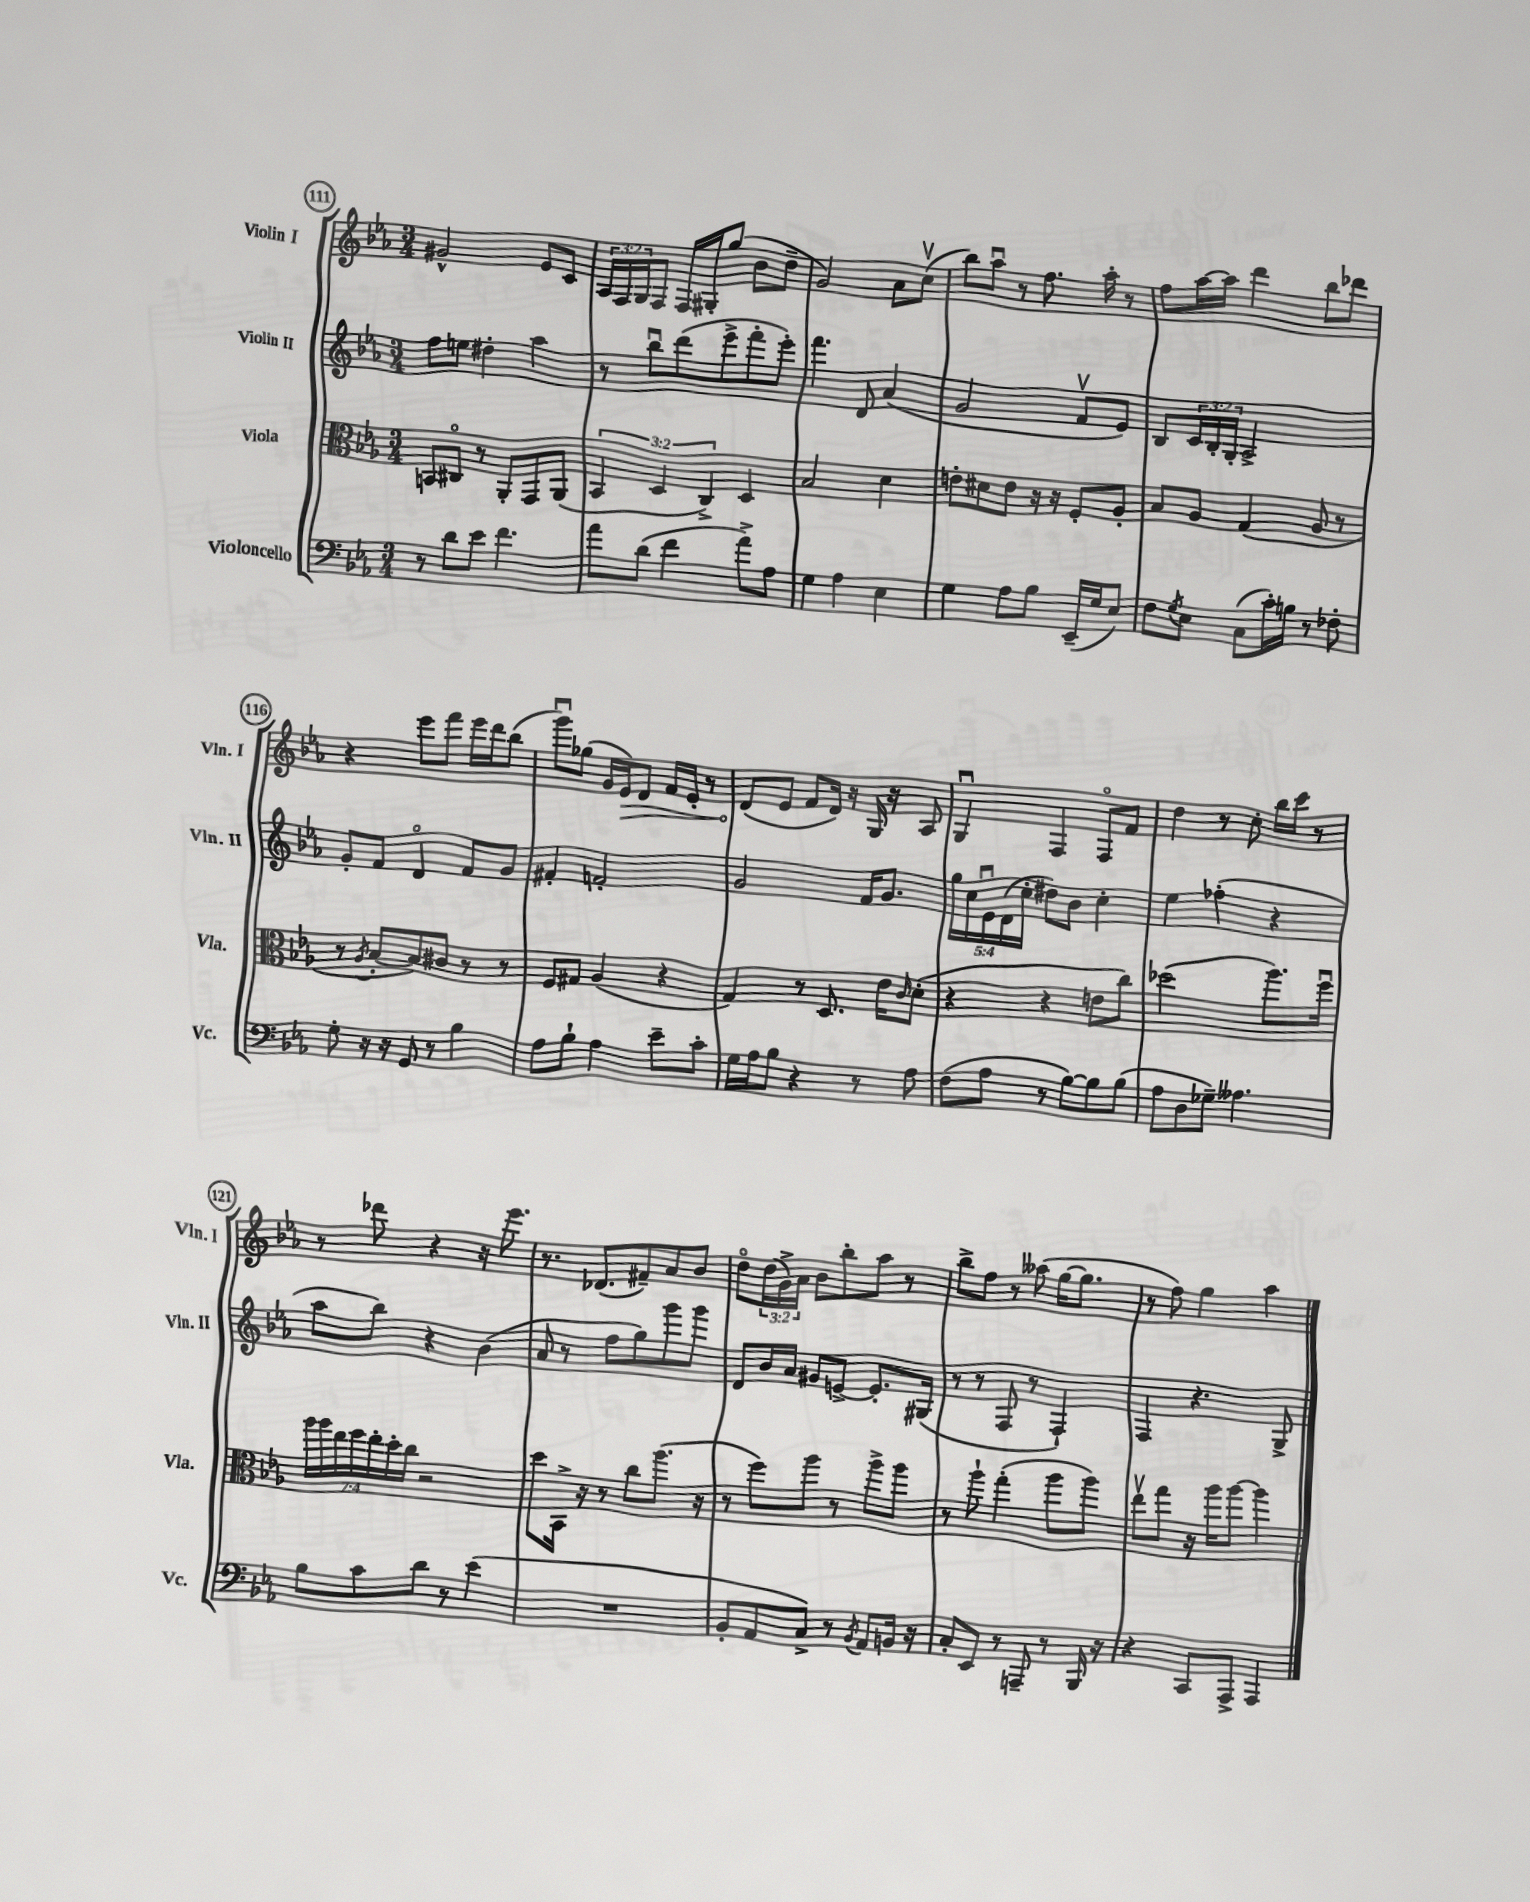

**kern	**kern	**kern	**kern
*staff4	*staff3	*staff2	*staff1
*clefF4	*clefC3	*clefG2	*clefG2
*k[b-e-a-]	*k[b-e-a-]	*k[b-e-a-]	*k[b-e-a-]
*M3/4	*M3/4	*M3/4	*M3/4
8r	8BB	8ff	2g#^^
8d	8C#o	8ee	.
8e-	8r	4dd#'	.
4.f	8AA-'	.	.
.	8GG	4aa-	8e-
.	(8AA-	.	8c
=	=	=	=
8a-	6BB-	8r	24A-
.	.	.	24F
.	.	.	24G
(8d	.	8bb-u	8F
.	6D	.	.
4f	.	(8ddd	16F
.	.	.	16G#'
.	6C^)	.	.
.	.	8eee-^	(8gg
8a-^)	4D	8fff'	8b-
8A-	.	8eee-')	8dd~
=	=	=	=
4G	2B-	4.fff	2g)
4A-	.	.	.
.	.	8d	.
4E-	4d	(4a-	8a-
.	.	.	(8ccv
=	=	=	=
4G	8e'	2g	8bb-)
.	8d#	.	8aa-u
8A-	8e	.	8r
8B-	16r	.	8.ff
.	16r	.	.
(16EE-~	8F'	8fv	.
16G	.	.	16aa-'
8E-)	8A-'	8e-)	8r
=	=	=	=
8F	8B-	8B-	8ff
8qG	.	.	.
8E-	8A-	24c	[16aa-
.	.	24B-'	.
.	.	.	16aa-]
.	.	24G'	.
(8C	(4G	2A-^	4ddd
16c')	.	.	.
16B	.	.	.
8r	8A-	.	8bb-
8F-'	8r	.	8ddd-
=	=	=	=
8G'	8r	8g'	4r
.	8qA-	.	.
16r	[8B-'	8f	.
16r	.	.	.
8GG	8B-])	4do	8eee-
8r	8c#	.	8fff
4B-	8r	8f	16eee-
.	.	.	16ddd
.	8r	8g	(8bb-
=	=	=	=
8A-	8F	4f#'	8gggu)
8B-`	8G#	.	(8gg-
4A-	(4A-	2f'	16g
.	.	.	16e-)
.	.	.	8d
8e-~	4r	.	16f
.	.	.	16e-'
8c'	.	.	8r
=	=	=	=
16G	4G)	2g	(8d
16A-	.	.	.
8B-	.	.	8e-
4r	8r	.	8f
.	8.D	.	16d)
.	.	.	16r
8r	.	16f	16G
.	16e-	8.g	16r
.	16qqc	.	.
8A-	(8d'	.	8A-
=	=	=	=
(8F	4r	20gg	4Gu
.	.	20cc	.
.	.	20e-u	.
8A-	.	.	.
.	.	(20d	.
.	.	20cc'	.
8r	4r	8dd#)	4F
[8B-)	.	8b-	.
8B-]	8e	4cc'	8Fo
(8B-	8cc)	.	8f
=	=	=	=
8A-	(2dd-	4ee-	4dd
8D	.	.	.
8G-~)	.	(4ff-'	8r
4.A--	.	.	8cc'
.	8.aa-)	4r	16bb-
.	.	.	16ccc
.	.	.	8r
.	16ffu	.	.
=	=	=	=
8B-	28aa-	8aa-	8r
.	28aa-	.	.
.	28ee-	.	.
.	28ff	.	.
8c	.	8bb-)	8ddd-
.	28ee-'	.	.
.	28dd'	.	.
.	28cc	.	.
8d	2r	4r	4r
8r	.	.	.
(4e-	.	(4b-	16r
.	.	.	8.eee-
=	=	=	=
2.r	8dd	8a-	8.r
.	16BB-^	8r	.
.	16r	.	(8.d-
.	8r	8ff	.
.	8cc	8gg)	8f#~)
.	(8.aa-	8ggg	8a-
.	.	8ggg	8b-
.	16r	.	.
=	=	=	=
8BB-'	8r	8d	8ddo
8AA-	8ff)	16b-	(24dd
.	.	.	24g^)
.	.	16a-	.
.	.	.	24a-
8C^)	8aa-	8g#	8b-
8r	8r	[8e^	8bb-'
8qBB-	.	.	.
8AA-	8aa-^	8.e']	8aa-
16BB	8aa-	.	8r
16r	.	(16G#	.
=	=	=	=
8C'	8r	8r	8bb-^
8EE-	8aa-`	8r	8ff
8r	(4gg'	8F	8r
8AAA~	.	8r	(8aa--
8r	8aa-	4F`)	[16gg
.	.	.	8.gg]
16BBB-	8aa-)	.	.
16r	.	.	.
=	=	=	=
4r	8ee-v	4F	8r
.	8gg	.	8ff)
8CC	16r	4.r	4gg
.	16aa-	.	.
8AAA-^	[8aa-	.	.
4AAA-	4aa-]	.	4aa-
.	.	8G^	.
==	==	==	==
*-	*-	*-	*-
